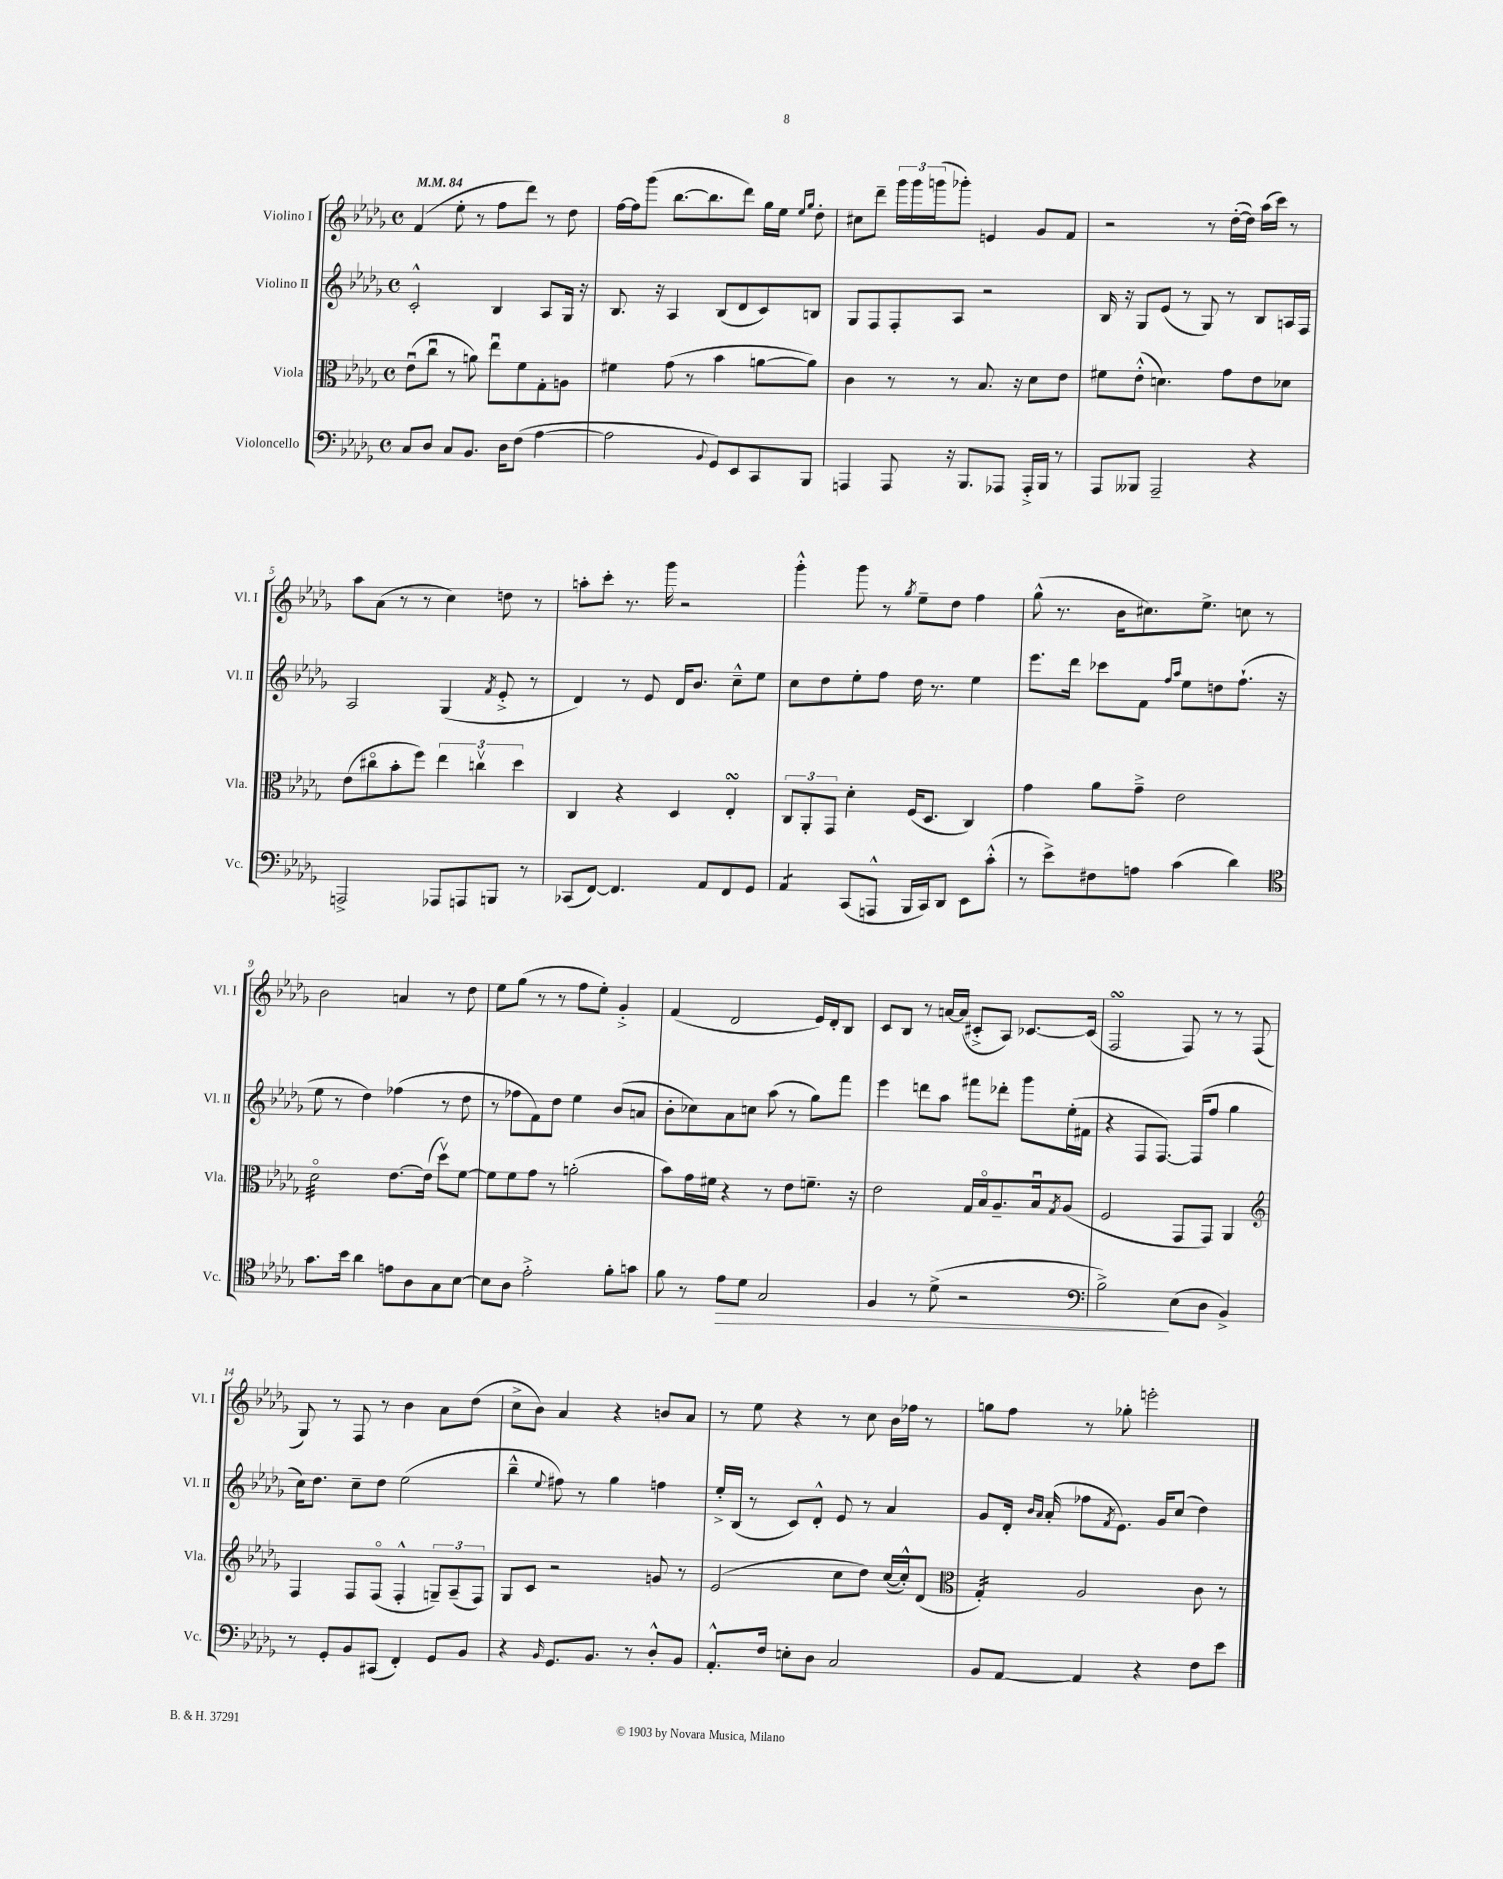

**kern	**kern	**kern	**kern
*staff4	*staff3	*staff2	*staff1
*clefF4	*clefC3	*clefG2	*clefG2
*k[b-e-a-d-g-]	*k[b-e-a-d-g-]	*k[b-e-a-d-g-]	*k[b-e-a-d-g-]
*M4/4	*M4/4	*M4/4	*M4/4
*met(c)	*met(c)	*met(c)	*met(c)
*MM84	*MM84	*MM84	*MM84
8C	(8e-u	2c'^^	(4f
8D-	8ccu	.	.
8C	8r	.	8ee-'
8.BB-	8a)	.	8r
.	8ee-u	4B-	8ff
16D-	.	.	.
(8F	8f	.	8ddd-)
[4A-	8G-'	8A-	8r
.	8A	16G-	8dd-
.	.	16r	.
=	=	=	=
2A-]	4f#	8.B-	[16ff
.	.	.	16ff]
.	.	.	(8ggg-
.	.	16r	.
.	(8g-	4A-	[8.bb-
.	8r	.	.
.	.	.	8.bb-]
8qqBB-	.	.	.
8GG-)	4b-	(8B-	.
8EE-	.	8d-	8ddd-)
8CC	[8a	8c)	16gg-
.	.	.	16ee-
.	.	.	16qqee-
.	.	.	16qqgg-
8BBB-	8a])	8B	8dd-'
=	=	=	=
4AAA	4c	8G-	8cc#
.	.	8F	8ddd-~
8AAA	8r	8F'	24ggg-
.	.	.	24ggg-
.	.	.	(24ggg
16r	8r	8A-	8ggg-')
8.BBB-	.	.	.
.	8.B-	2r	4e
8AAA-	.	.	.
.	16r	.	.
16AAA-'^	8d-	.	8g-
16BBB-	.	.	.
8r	8e-	.	8f
=	=	=	=
8AAA-	8f#	16B-	2r
.	.	16r	.
8BBB--	(8e-'^^	8G-	.
2AAA-~	4.d)	(8e-	.
.	.	8r	.
.	.	8G-)	8r
.	8g-	8r	([16dd-'
.	.	.	16dd-])
4r	8e-	8B-	(16aa-
.	.	.	16ccc)
.	8d-	16A	8r
.	.	16F	.
=	=	=	=
2AAA^	(8e-	2A-	8aa-
.	8cc#o	.	(8a-
.	8b-'	.	8r
.	8ff)	.	8r
8AAA-	6ee-	(4G-	4cc)
8AAA	.	.	.
.	6ccv	.	.
.	.	8qf	.
8BBB	.	8e-'^	8dd
.	6dd-	.	.
8r	.	8r	8r
=	=	=	=
(8CC-	4C	4d-)	8aa'
[8FF)	.	.	8ccc'
4.FF]	4r	8r	8.r
.	.	8e-	.
.	.	.	16ggg-
.	4D-	16d-	2r
.	.	8.b-	.
8AA-	.	.	.
8FF	4E-'	8cc~^^	.
8GG-	.	8ee-	.
=	=	=	=
4AA-	12C	8cc	4ggg-'^^
.	12AA-'	.	.
.	.	8dd-	.
.	12GG-	.	.
(8CC	4d-'	8ee-'	8ggg-
8AAA^^	.	8ff	8r
.	.	.	8qgg-
16BBB-	(16F	16dd-	8ee-~
16CC)	8.D-	8.r	.
8DD-	.	.	8dd-
8EE-	4C)	4ee-	4ff
(8c'^^	.	.	.
=	=	=	=
8r	4g-	8.eee-	(8gg-^^
8e-^)	.	.	8.r
.	.	16ddd-	.
8F#	8a-	8ccc-	.
.	.	.	16b-
8A	8g-~^	8f	8.cc#)
.	.	16qqff	.
.	.	16qqaa-	.
(4c	2e-	8ee-	.
.	.	.	8.ee-^
.	.	8dd	.
4d-)	.	(8.ff`	8cc
.	.	.	8r
.	.	16r	.
=	=	=	=
*clefC4	*	*	*
8.g-	2d-o	8ee-	2b-
.	.	8r	.
16b-	.	.	.
4a-	.	4dd-)	.
8e	[8.e-	(4ff-	4a
8A-	.	.	.
.	(16e-]	.	.
8G-	8dd-v)	8r	8r
[8B-	[8f	8dd-	8dd-
=	=	=	=
8B-]	8f]	8r	8ee-
8A-	8f	8ff-	(8gg-
2e-'^	8g-	8f)	8r
.	8r	8dd-	8r
.	(2a'	4ee-	8ff
.	.	.	8ee-')
8f'	.	(8b-	4g-'^
8g	.	8a	.
=	=	=	=
8f	8b-)	8b-'	(4f
8r	16g-	8cc-)	.
.	16f#	.	.
8e-	4r	8a-	2d-
8d-	.	8cc	.
2G-	8r	(8aa-	.
.	8e-	8r	.
.	8.f~	8gg-)	16e-)
.	.	.	16d-'
.	.	8fff	8B-
.	16r	.	.
=	=	=	=
4F	2e-	4eee-	8c
.	.	.	8B-
8r	.	8ddd	8r
(8d-^	.	8aa-	[16a
.	.	.	(16a]
2r	16G-	8fff#	8c#'^
.	16B-o	.	.
.	8.A-~	8ddd-'	8A-)
.	.	8ggg-	[8.c-
.	16B-u	.	.
.	8qG-	.	.
.	(8A-	(16ee-'	.
.	.	16f#	(16c-]
=	=	=	=
*clefF4	*	*	*
2B-^)	2F	4r	2F
.	.	8F	.
.	.	[8.F)	.
(8E-	8GG-	.	8F)
.	.	(16F]	.
8D-	8GG-)	8ff	8r
4BB-^)	4AA-	4gg-	8r
.	.	.	(8F
=	=	=	=
*	*clefG2	*	*
8r	4F	16cc)	8G-)
.	.	8.dd-	.
8GG-'	.	.	8r
8BB-	8F	8cc~	8F
(8CC#	(8Fo	8dd-	8r
4FF')	4F'^^	(2ee-	4b-
8GG-	12G~)	.	8a-
.	(12A-~	.	.
8BB-	.	.	(8dd-
.	12F)	.	.
=	=	=	=
4r	8G-	4bb-~^^	8cc^
.	8c	.	8b-)
16qqBB-	.	8qqee-	.
8.GG-	2r	8ff#)	4a-
.	.	8r	.
8.BB-	.	.	.
.	.	4gg-	4r
8r	.	.	.
8D-'^^	8g	4ff	8b
8BB-	8r	.	8a-
=	=	=	=
8.AA-'^^	(2e-	16ee-'^	8r
.	.	(16B-	.
.	.	8r	8ee-
16F	.	.	.
8E'	.	8c)	4r
8D-	.	8d-'^^	.
2C	8cc	8e-	8r
.	8dd-)	8r	8cc
.	([16cc	4a-	16b-
.	16cc'^^])	.	16ff-
.	(8d-	.	8r
=	=	=	=
*	*clefC3	*	*
8BB-	4G-')	8g-	8gg
[8AA-	.	16d-'	8ff
.	.	16qqb-	.
.	.	16qqa-	.
.	.	(16a-'	.
4AA-]	2A-	8ff-	8r
.	.	8qf	.
.	.	8.e-)	8gg-'
4r	.	.	2eee'
.	.	16g-	.
.	.	(8cc	.
8F	8c	4dd-)	.
8e-	8r	.	.
==	==	==	==
*-	*-	*-	*-
